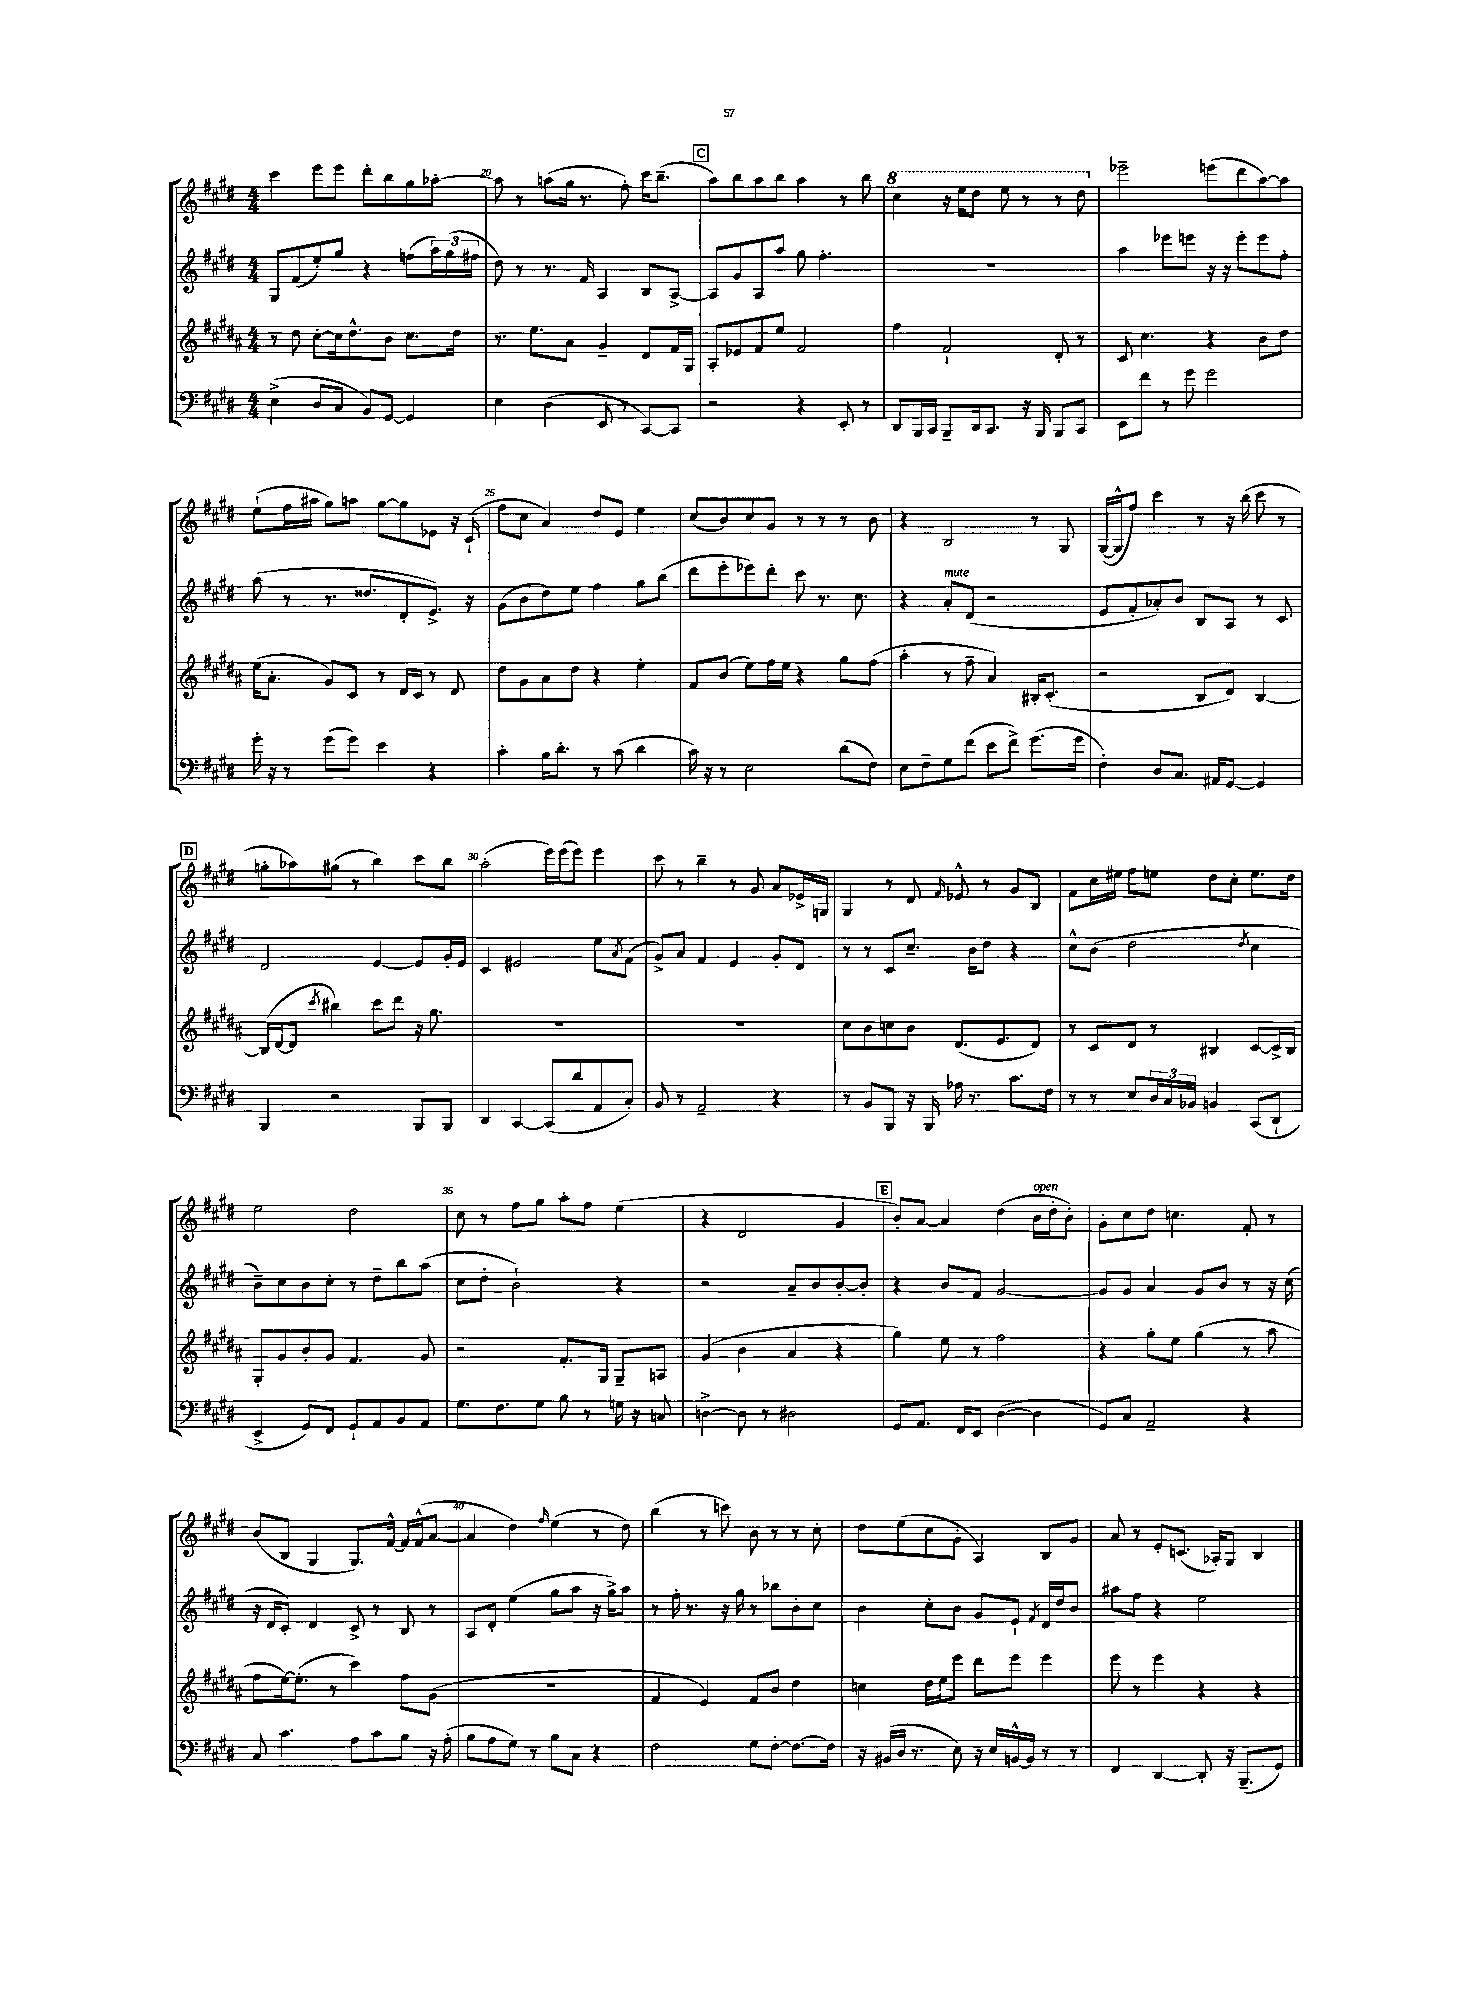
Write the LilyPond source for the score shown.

<<
\new StaffGroup <<
\new Staff = "s0" {
    \clef treble \key e \major \numericTimeSignature \time 4/4
    cis'''4 e'''8 e'''8 dis'''8-. b''8 gis''8 aes''8~-. |
    aes''8 r8 a''8( gis''16 r8. fis''8-.) cis'''16 b''8.--( |
    \mark \markup { \box "C" } a''8) b''8 a''8 b''8 a''4 r8 b''8 |
    \ottava #1 cis'''4 r16 e'''16 dis'''8 e'''8 r8 r8 dis'''8 \ottava #0 |
    ees'''2-- e'''8( dis'''8 a''8~) a''8 |
    e''8-!( fis''16 ais''16 gis''8) a''8 gis''8~ gis''8 ees'8 r16 cis'16-!( |
    fis''8 cis''8 a'4) dis''8 e'8 e''4 |
    cis''8( b'8) cis''8 gis'8 r8 r8 r8 b'8 |
    r4 b2 r8 gis8 |
    gis16~( gis16-^ fis''8) cis'''4 r8 r16 b''16( cis'''8 r8 |
    \mark \markup { \box "D" } g''8-. aes''8) gis''8( r8 b''4) cis'''8 b''8 |
    a''2-.( e'''16) e'''16( e'''8) e'''4 |
    cis'''8 r8 b''4-- r8 gis'8 a'8 ees'16-> g16 |
    gis4 r8 dis'8 \grace { fis'16 } ees'8-^ r8 gis'8 b8 |
    fis'8 cis''16 eis''16 fis''8 e''8 dis''8 cis''8-. e''8. dis''16 |
    e''2 dis''2 |
    cis''8 r8 fis''8 gis''8 a''8-. fis''8 e''4( |
    r4 dis'2 gis'4 |
    \mark \markup { \box "E" } b'8-.) a'8~ a'4 dis''4( b'16^\markup { \italic "open" } dis''16-. b'8-.) |
    gis'8-. cis''8 dis''8 c''4. fis'8-. r8 |
    b'8( b8 gis4 gis8.) fis'16~-^ fis'16 fis'16-^( a'8~ |
    a'4 dis''4) \grace { fis''16 } e''4( r8 dis''8) |
    b''4( r8 c'''8) b'8 r8 r8 cis''8-. |
    dis''8 e''8( cis''8 gis'8-. a4) b8 gis'8 |
    a'8 r8 e'8-. c'8.( aes16-.) gis8 b4 \bar "|." |
}
\new Staff = "s1" {
    \clef treble \key e \major \numericTimeSignature \time 4/4
    gis8 fis'8( e''8-.) gis''8 r4 f''8( \tuplet 3/2 { a''16) gis''16( fis''16 } |
    dis''8) r8 r8. fis'16 a4 b8 a8~-> |
    \mark \markup { \box "C" } a8 gis'8 a8 a''8 gis''8 fis''4.-. |
    R1 |
    a''4 ees'''8 e'''8 r16 r16 e'''8-. e'''8 fis''8-. |
    a''8( r8 r8. disis''8. dis'8-. e'8.->) r16 |
    gis'8( b'8 dis''8) e''8 fis''4 gis''8 b''8( |
    dis'''8 e'''8-. ees'''8) dis'''8-. cis'''8 r8. cis''8. |
    r4 a'8-.^\markup { \italic "mute" } dis'8( r2 |
    e'8 fis'8-. aes'8-.) b'8 b8 a8 r8 cis'8 |
    \mark \markup { \box "D" } dis'2 e'4~ e'8 gis'16-. e'16 |
    cis'4 eis'2 e''8 \acciaccatura { a'8 } fis'8( |
    gis'8->) a'8 fis'4 e'4 gis'8-. dis'8 |
    r8 r8 cis'8 cis''8.-- b'16 dis''8 r4 |
    cis''8-^ b'8( dis''2 \acciaccatura { dis''8 } cis''4 |
    b'8--) cis''8 b'8 cis''8-. r8 dis''8-- b''8 a''8( |
    cis''8 dis''8-. b'2-!) r4 |
    r2 a'8-- b'8 b'8~-. b'8-. |
    \mark \markup { \box "E" } r4 b'8 fis'8 gis'2~ |
    gis'8 gis'8 a'4 gis'8 b'8 r8 r16 cis''16( |
    r16 dis'16 cis'8-.) dis'4 cis'8-> r8 b8 r8 |
    a8 dis'8-. e''4( gis''8 a''8 r16 gis''16->) a''8 |
    r8 fis''16-. r8. r16 gis''16 r8 bes''8 b'8-. cis''8 |
    b'4 cis''8-. b'8 gis'8 e'8-! \acciaccatura { fis'8 } dis'16 dis''16 b'8 |
    ais''8 fis''8 r4 e''2 \bar "|." |
}
\new Staff = "s2" {
    \clef treble \key b \major \numericTimeSignature \time 4/4
    r8 dis''8 cis''8~-. cis''16 dis''8.-^ b'8 cis''8. dis''16 |
    r8. e''8. ais'8 gis'4-- dis'8 fis'16 gis16 |
    \mark \markup { \box "C" } ais8-. ees'8 fis'8 e''8 fis'2 |
    fis''4 fis'2-! dis'8-. r8 |
    cis'8 cis''4. r4 b'8 dis''8 |
    e''16( ais'8.-. gis'8) cis'8 r8 dis'16 cis'16 r8 dis'8 |
    dis''8 gis'8 ais'8 dis''8 r4 e''4-. |
    fis'8 b'8( e''8) fis''16 e''16 r4 gis''8 fis''8( |
    ais''4-. r8 fis''8-- ais'4) bis16-. cis'8.-.( |
    r2 b8 dis'8) b4~ |
    \mark \markup { \box "D" } b16( dis'16~ dis'8 \acciaccatura { cis'''8 } bis''4) cis'''8 dis'''8 r16 gis''8. |
    R1 |
    R1 |
    cis''8 b'8 c''8 b'8 dis'8.( e'8. dis'8) |
    r8 cis'8 dis'8 r8 bis4 cis'8~ cis'16-> bis16 |
    gis8-. gis'8 b'8-. gis'8 fis'4. gis'8 |
    r2 fis'8.-. gis16 gis8-- a8 |
    gis'4( b'4 ais'4 r4 |
    \mark \markup { \box "E" } gis''4) e''8 r8 fis''2 |
    r4 gis''8-. e''8 gis''4( r8 ais''8 |
    fis''8 e''16~) e''8.-.( r8 cis'''4) fis''8 gis'8( |
    R1 |
    fis'4 e'4) fis'8 b'8 dis''4 |
    c''4 dis''16 e''16 e'''8 dis'''8 e'''8 e'''4 |
    e'''8 r8 e'''4 r4 r4 \bar "|." |
}
\new Staff = "s3" {
    \clef bass \key e \major \numericTimeSignature \time 4/4
    e4->( dis8 cis8 b,8) gis,8~ gis,4 |
    e4 dis4( e,8 r8 cis,8~) cis,8 |
    \mark \markup { \box "C" } r2 r4 e,8-. r8 |
    dis,8 b,,16 cis,16 b,,8-- dis,16 cis,8. r16 b,,16 b,,8 cis,8 |
    e,8 fis'8 r8 gis'8 gis'2 |
    gis'16-. r16 r8 gis'8( gis'8) e'4 r4 |
    cis'4-. b16 dis'8.-. r8 cis'8( dis'4 |
    cis'16) r16 r8 e2 dis'8( fis8) |
    e8 fis8-- gis8 fis'8( e'8 fis'8->) gis'8.( gis'16 |
    fis4-.) dis8 cis8. ais,16 gis,8~ gis,4 |
    \mark \markup { \box "D" } b,,4 r2 b,,8 b,,8 |
    dis,4 cis,4~ cis,8( dis'8 a,8 cis8-.) |
    b,8 r8 a,2-- r4 |
    r8 b,8 b,,8 r16 b,,16 aes16 r8. cis'8. fis16 |
    r8 r8 e8 \tuplet 3/2 { dis16 cis16 bes,16 } b,4 cis,8( dis,8-! |
    e,4-> gis,8) fis,8 gis,8-! a,8 b,8 a,8 |
    gis8. fis8. gis8 b8 r8 g16 r16 c8 |
    d4~-> d8 r8 dis2 |
    \mark \markup { \box "E" } gis,8 a,8. fis,16 e,8 dis4~( dis4 |
    gis,8) cis8 a,2-- r4 |
    cis8 cis'4. a8 cis'8 b8 r16 a16-.( |
    b8 a8 gis8) r8 b8 cis8 r4 |
    fis2 gis8 fis8~-. fis8.~ fis16 |
    r16 bis,16( dis16 r8. e8) r16 e16 b,16~-^ b,16 r8 r8 |
    fis,4 dis,4~ dis,8-. r16 b,,8.--( gis,8) \bar "|." |
}
>>
>>
\layout { \context { \Score currentBarNumber = #19 \override BarNumber.break-visibility = ##(#f #t #t) barNumberVisibility = #(every-nth-bar-number-visible 5) } }
